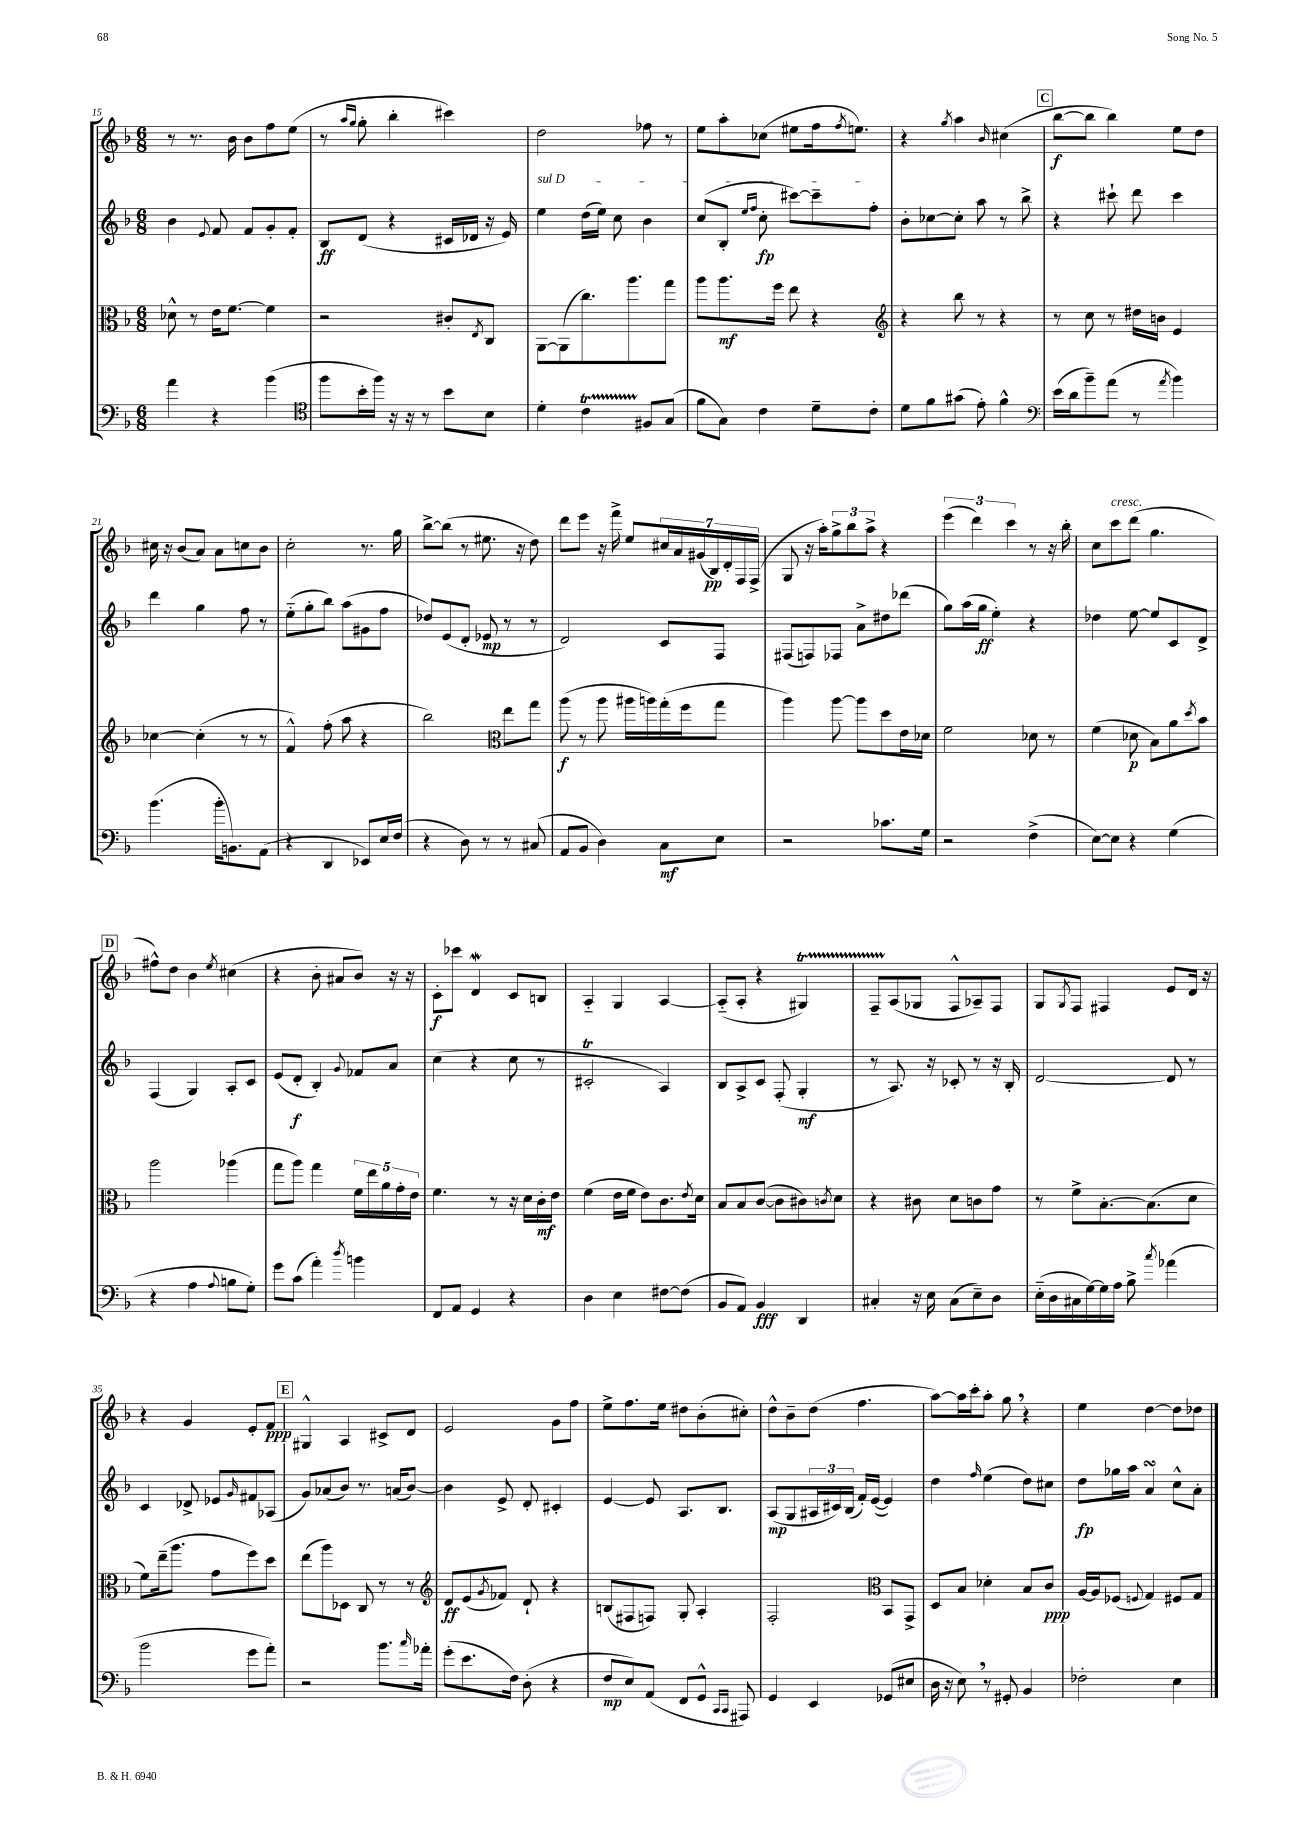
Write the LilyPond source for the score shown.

<<
\new StaffGroup <<
\new Staff = "s0" {
    \clef treble \key f \major \numericTimeSignature \time 6/8
    r8 r8. bes'16 bes'8 f''8 e''8( |
    r8 \grace { a''16 g''16 } g''8-. bes''4-. cis'''4) |
    d''2 fes''8 r8 |
    e''8 a''8-. ces''8( eis''8 f''16 \acciaccatura { f''8 } e''8.) |
    r4 \acciaccatura { g''8 } a''4 \grace { bes'16 } cis''4( |
    \mark \markup { \box "C" } bes''8~\f bes''8 bes''4) e''8 d''8 |
    cis''16 r16 bes'8( a'8) a'8 c''8 bes'8 |
    c''2-. r8. g''16 |
    bes''8~-> bes''8( r8 eis''8. r16 d''8) |
    d'''8 e'''8 r16 f'''16-> e''8 \tuplet 7/4 { cis''16 a'16 gis'16( bes16\pp) d'16-. f16 f16->( } |
    g8 r16 a''16-.) \tuplet 3/2 { g''8-> bes''8 a''8-> } r4 |
    \tuplet 3/2 { e'''4( d'''4) c'''4 } r8 r16 bes''16-. |
    c''8 c'''8^\markup { \italic "cresc." } d'''8( g''4. |
    \mark \markup { \box "D" } fis''8-^) d''8 bes'4 \acciaccatura { e''8 } cis''4( |
    r4 bes'8-. ais'8 bes'8) r16 r16 |
    c'8-.\f ces'''8 d'4\mordent c'8 b8 |
    a4-_ g4 a4~ |
    a8-_( a8-. r4 gis4\startTrillSpan) |
    f8-- a8\stopTrillSpan( ges8 f8-^ aes8--) f8 |
    g8 \acciaccatura { g8 } f8 fis4 e'8 d'16 r16 |
    r4 g'4 e'8-. f'8\ppp |
    \mark \markup { \box "E" } gis4-^ a4 cis'8-> d'8 |
    e'2 g'8 f''8 |
    e''8-> f''8. e''16 dis''8 bes'8-.( cis''8-.) |
    d''8-^ bes'8-- d''8( f''4. |
    a''8~) a''16 c'''16-. a''8-. g''8 \breathe r4 |
    e''4 d''4~ d''8 des''8 \bar "|." |
}
\new Staff = "s1" {
    \clef treble \key f \major \numericTimeSignature \time 6/8
    bes'4 \appoggiatura { e'8 } f'8 f'8 g'8-. f'8-. |
    bes8\ff d'8( r4 cis'16 des'16 r16 e'16) |
    \once \override TextSpanner.bound-details.left.text = \markup { \italic "sul D" } e''4\startTextSpan d''16( e''16) c''8 bes'4 |
    c''8( bes8-. \grace { e''16 f''16 } c''8-.\fp cis'''8~) cis'''8-- f''8-.\stopTextSpan |
    bes'8-. ces''8~ ces''8-. a''8 r8 bes''8-> |
    \mark \markup { \box "C" } r4 cis'''8-! d'''8 cis'''4 |
    d'''4 g''4 f''8 r8 |
    e''8-_( g''8-. bes''8) a''8( gis'8 f''8 |
    des''8) e'8( d'8-. ees'8\mp r8 r8 |
    d'2) c'8 f8 |
    fis8( f8) fes8 a'8-> dis''8 des'''8( |
    g''8) a''16( g''16\ff e''4-.) r4 |
    des''4 e''8~ e''8 c'8 d'8-> |
    \mark \markup { \box "D" } f4( g4) a8-. c'8 |
    e'8( d'8-.\f bes4-.) \appoggiatura { g'8 } fes'8 a'8 |
    c''4( r4 c''8 r8 |
    cis'2-.\trill a4) |
    bes8 a8-> c'8 f8-.( g4-.\mf |
    r8 a8.) r16 ces'8-. r8 r16 bes16-. |
    d'2~ d'8 r8 |
    c'4 des'8-> ees'8 \grace { g'16 } fis'8 aes8( |
    \mark \markup { \box "E" } g'8) aes'8( bes'8) r8. a'16( bes'8~) |
    bes'4 e'8-> d'8-. cis'4-. |
    e'4~ e'8 a8. bes8. |
    a8\mp( g8 \tuplet 3/2 { ais16 cis'16) bes16( } f'16-.) e'16~( e'4) |
    d''4 \grace { f''16 } e''4( d''8) cis''8 |
    d''8\fp ges''16 a''16 a'4\turn c''8-^ a'8-. \bar "|." |
}
\new Staff = "s2" {
    \clef alto \key f \major \numericTimeSignature \time 6/8
    des'8-^ r8 e'16 f'8.~ f'4 |
    r2 cis'8-. \acciaccatura { e8 } c8 |
    a,8~ a,8( c''8.) a''8. g''8 |
    a''8 a''8.\mf f''16 e''8 r4 |
    \clef treble r4 bes''8 r8 r4 |
    \mark \markup { \box "C" } r8 c''8 r8 dis''16 b'16 e'4 |
    ces''4~ ces''4-.( r8 r8 |
    f'4-^) f''8-.( a''8 r4 |
    bes''2) \clef alto e''8 g''8 |
    a''8\f( r8 a''8 ais''16 a''16) g''16-.( f''16 g''8 |
    a''4) a''8~ a''8 d''8 e'16 des'16 |
    f'2 des'8 r8 |
    f'4( des'8\p bes8) a'8 \acciaccatura { d''8 } bes'8 |
    \mark \markup { \box "D" } a''2 aes''4( |
    g''8 a''8) g''4 \tuplet 5/4 { f'16 e''16 a'16 g'16-. e'16 } |
    f'4. r8 r16 d'16 c'16-.\mf e'16 |
    f'4( e'16 f'16 e'8) c'8. \acciaccatura { e'8 } d'16 |
    bes8 bes8 c'8~( c'8 cis'8) \acciaccatura { c'8 } d'8 |
    r4 cis'8 d'8 c'8 g'8 |
    r8 f'8-> bes8.~-. bes8.( d'8 |
    f'8) e''16--( a''8. g'8 f''8) d''8 |
    \mark \markup { \box "E" } e''8( a''8) des8 c8 r8 r8 |
    \clef treble d'8\ff e'8( \acciaccatura { g'8 } fes'8) d'8-! r4 |
    b8( fis8 f8) g8-. a4-. |
    f2-. \clef alto bes,8 g,8-> |
    d8 bes8 des'4-. bes8 c'8\ppp |
    a16~ a16 fes8( \appoggiatura { f8 } g4) fis8 g8 \bar "|." |
}
\new Staff = "s3" {
    \clef bass \key f \major \numericTimeSignature \time 6/8
    a'4 r4 bes'4( |
    \clef tenor f''8 bes'16-. f''16) r16 r16 r8 bes'8 bes8 |
    d'4-. c'4\startTrillSpan fis8\stopTrillSpan g8( |
    f'8 g8) c'4 d'8-- c'8-. |
    d'8 f'8 gis'8( e'8-.) f'4-^ |
    \mark \markup { \box "C" } \clef bass e'16( d'16 bes'8--) a'8( r8 \acciaccatura { a'8 } bes'4) |
    bes'4.( bes'16-. b,8.) a,8( |
    r4 d,4 ees,8) e16 f16( |
    r4 d8) r8 r8 cis8( |
    a,8 bes,8 d4) c8\mf e8 |
    r2 ces'8. g16 |
    r2 f4->( |
    e8~) e8 r4 g4( |
    \mark \markup { \box "D" } r4 a4 \appoggiatura { a8 } b8 g8-.) |
    g'8 c'8( a'4-.) \acciaccatura { d''8 } b'4 |
    f,8 a,8 g,4 r4 |
    d4 e4 fis8~ fis8( |
    bes,8 a,8) bes,4\fff d,4 |
    cis4-. r16 e16 cis8( e8--) d8 |
    e16-_( d16 cis16 g16~) g16 a16 bes8-> \acciaccatura { c''8 } aes'4( |
    bes'2 g'8 a'8-.) |
    \mark \markup { \box "E" } r2 bes'8. \grace { c''16 } aes'16-. |
    g'8-.( e'8. f16) d8-.( r4 |
    f8\mp e8) a,8( f,8 g,8-^ \grace { c,16 c,16 } ais,,8) |
    g,4 e,4 ges,8( eis8 |
    d16 r16 e8) \breathe r8 gis,8-. bes,4 |
    fes2-. e4 \bar "|." |
}
>>
>>
\layout { \context { \Score currentBarNumber = #15 } }
